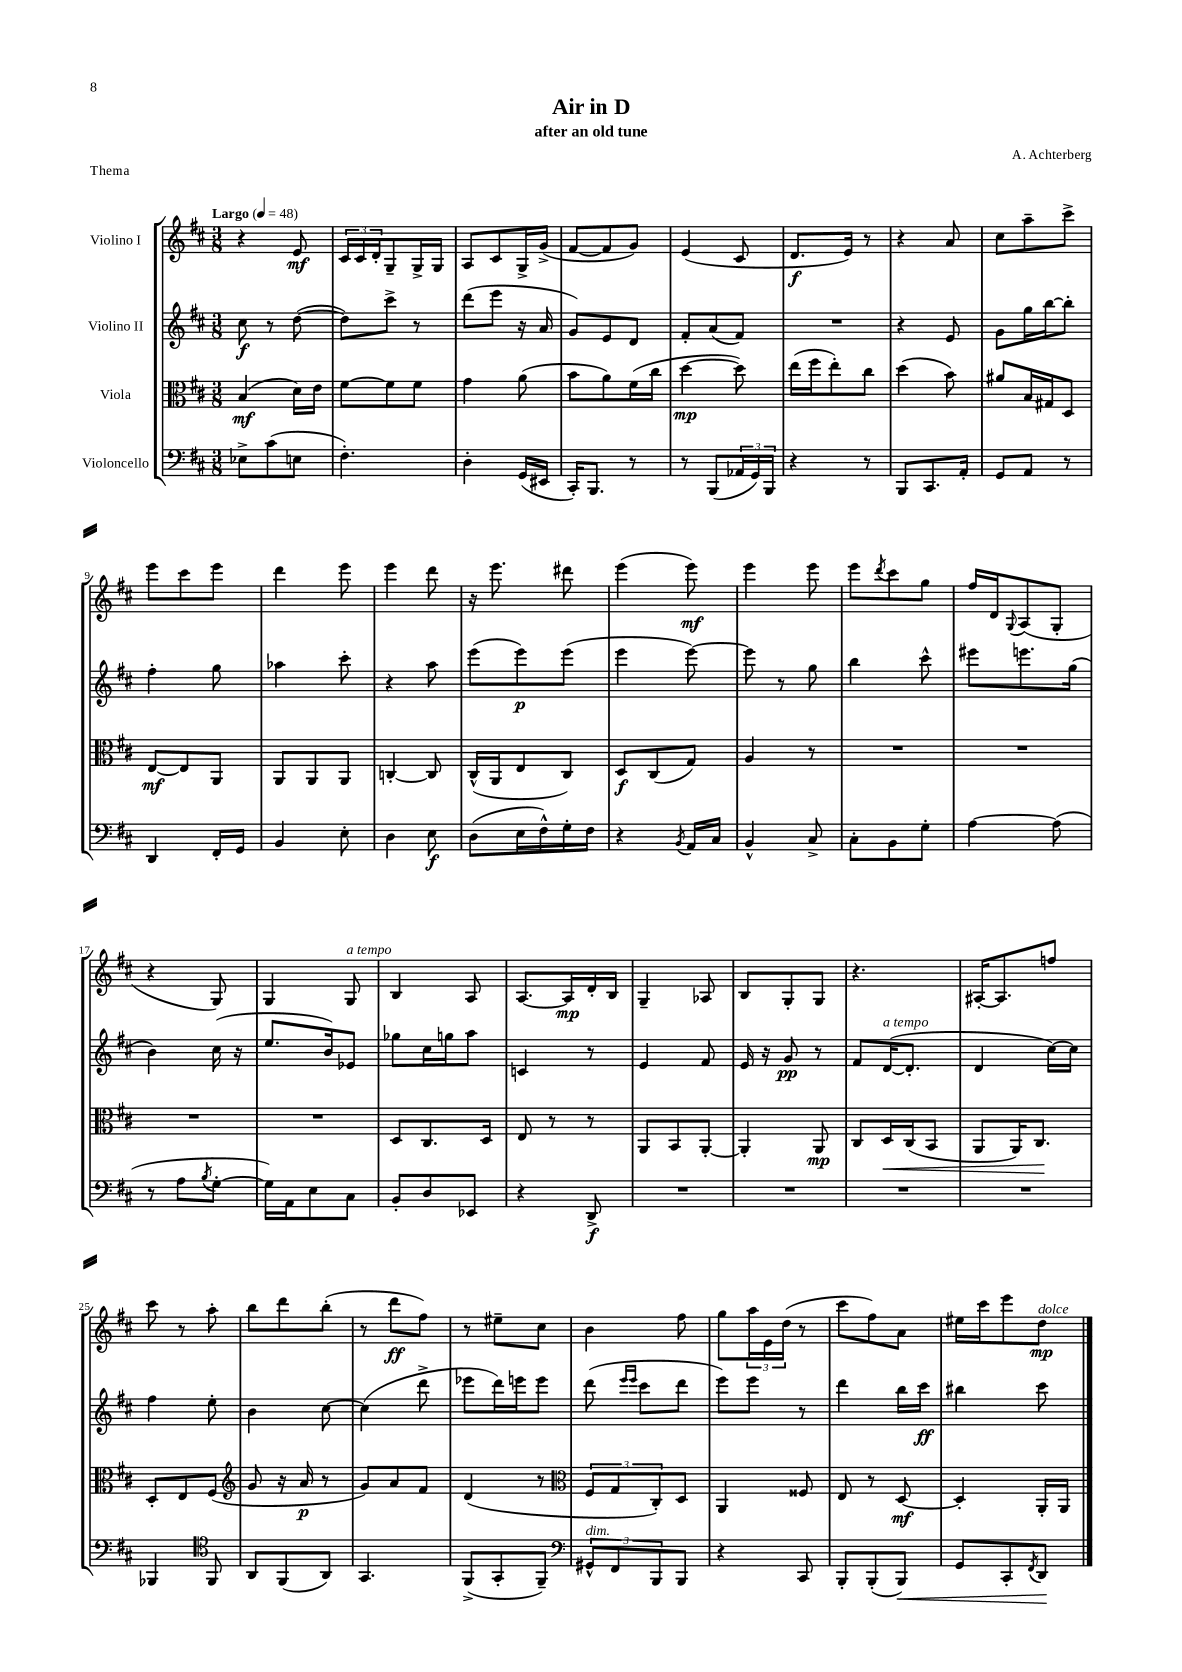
\header { title = "Air in D" composer = "A. Achterberg" subtitle = "after an old tune" piece = "Thema" }
<<
\new StaffGroup <<
\new Staff = "s0" \with { instrumentName = "Violino I" } {
    \clef treble \key d \major \numericTimeSignature \time 3/8 \tempo "Largo" 4 = 48
    r4 e'8\mf |
    \tuplet 3/2 { cis'16 cis'16 d'16-. } g8-- g16-> g16 |
    a8 cis'8 g16-> g'16->( |
    fis'8~ fis'8 g'8) |
    e'4( cis'8 |
    d'8.\f e'16) r8 |
    r4 a'8 |
    cis''8 a''8-- cis'''8-> |
    e'''8 cis'''8 e'''8 |
    d'''4 e'''8 |
    e'''4 d'''8 |
    r16 e'''8. dis'''8 |
    e'''4( e'''8\mf) |
    e'''4 e'''8 |
    e'''8 \acciaccatura { d'''8 } cis'''8 g''8 |
    fis''16 d'16 \appoggiatura { g8 } a8( g8-. |
    r4 g8) |
    g4 g8^\markup { \italic "a tempo" } |
    b4 a8 |
    a8.~ a16\mp d'16-. b16 |
    g4-- aes8 |
    b8 g8-. g8 |
    r4. |
    ais16~-. ais8. f''8 |
    cis'''8 r8 a''8-. |
    b''8 d'''8 b''8-.( |
    r8 d'''8\ff fis''8) |
    r8 eis''8-- cis''8 |
    b'4 fis''8 |
    g''8 \tuplet 3/2 { a''16 e'16 d''16( } r8 |
    cis'''8 fis''8) a'8 |
    eis''16 cis'''16 e'''8 d''8\mp^\markup { \italic "dolce" } \bar "|." |
}
\new Staff = "s1" \with { instrumentName = "Violino II" } {
    \clef treble \key d \major \numericTimeSignature \time 3/8
    cis''8\f r8 d''8~( |
    d''8) cis'''8-> r8 |
    d'''8( e'''8 r16 a'16 |
    g'8) e'8 d'8 |
    fis'8-. a'8( fis'8) |
    R4. |
    r4 e'8 |
    g'8 g''16 b''16~ b''8-. |
    fis''4-. g''8 |
    aes''4 cis'''8-. |
    r4 a''8 |
    e'''8( e'''8\p) e'''8( |
    e'''4 e'''8~) |
    e'''8 r8 g''8 |
    b''4 cis'''8-^ |
    eis'''8 e'''8. g''16( |
    b'4) cis''16( r16 |
    e''8. b'16) ees'8 |
    ges''8 cis''16 g''16 a''8 |
    c'4 r8 |
    e'4 fis'8 |
    e'16 r16 g'8\pp r8 |
    fis'8 d'16~^\markup { \italic "a tempo" }( d'8.-. |
    d'4 cis''16~) cis''16 |
    fis''4 e''8-. |
    b'4 cis''8~ |
    cis''4( d'''8-> |
    ees'''8 d'''16) e'''16 e'''8 |
    d'''8( \grace { e'''16 e'''16 } cis'''8 d'''8 |
    e'''8) e'''8 r8 |
    d'''4 b''16 cis'''16\ff |
    bis''4 cis'''8 \bar "|." |
}
\new Staff = "s2" \with { instrumentName = "Viola" } {
    \clef alto \key d \major \numericTimeSignature \time 3/8
    b4\mf( d'16) e'16 |
    fis'8~ fis'8 fis'8 |
    g'4 a'8( |
    b'8 a'8) fis'16( cis''16 |
    d''4~\mp d''8) |
    e''16( fis''16 e''8-.) cis''8 |
    d''4( b'8) |
    ais'8 b16 gis16 d8 |
    e8~\mf e8 a,8 |
    a,8 a,8 a,8 |
    c4~-. c8 |
    cis16-^( a,16 e8 cis8) |
    d8\f cis8( g8) |
    a4 r8 |
    R4. |
    R4. |
    R4. |
    R4. |
    d8 cis8. d16 |
    e8 r8 r8 |
    a,8 b,8 a,8~-. |
    a,4-. a,8\mp |
    cis8 d16\< cis16( b,8 |
    a,8 a,16) cis8.\! |
    d8-. e8 fis8( |
    \clef treble g'8 r16 a'16\p r8 |
    g'8) a'8 fis'8 |
    d'4( r8 |
    \clef alto \tuplet 3/2 { fis8 g8 cis8-.) } d8 |
    a,4 fisis8 |
    e8 r8 d8~\mf |
    d4-. a,16-. a,16 \bar "|." |
}
\new Staff = "s3" \with { instrumentName = "Violoncello" } {
    \clef bass \key d \major \numericTimeSignature \time 3/8
    ees8-> cis'8( e8 |
    fis4.-.) |
    d4-. g,16( eis,16 |
    cis,16-.) b,,8. r8 |
    r8 b,,8( \tuplet 3/2 { aes,16 g,16) b,,16 } |
    r4 r8 |
    b,,8 cis,8. a,16-. |
    g,8 a,8 r8 |
    d,4 fis,16-. g,16 |
    b,4 e8-. |
    d4 e8\f |
    d8( e16 fis16-^) g16-. fis16 |
    r4 \acciaccatura { b,8 } a,16 cis16 |
    b,4-^ cis8-> |
    cis8-. b,8 g8-. |
    a4~ a8( |
    r8 a8 \acciaccatura { b8 } g8~-. |
    g16) a,16 e8 cis8 |
    b,8-. d8 ees,8 |
    r4 d,8->\f |
    R4. |
    R4. |
    R4. |
    R4. |
    bes,,4 \clef tenor fis,8 |
    a,8 fis,8( a,8) |
    g,4. |
    fis,8->( g,8-. fis,8--) |
    \clef bass \tuplet 3/2 { gis,8-^^\markup { \italic "dim." } fis,8 b,,8 } b,,8 |
    r4 cis,8 |
    b,,8-. b,,8-.( b,,8\<) |
    g,8 cis,8-. \acciaccatura { fis,8 } d,8\! \bar "|." |
}
>>
>>
